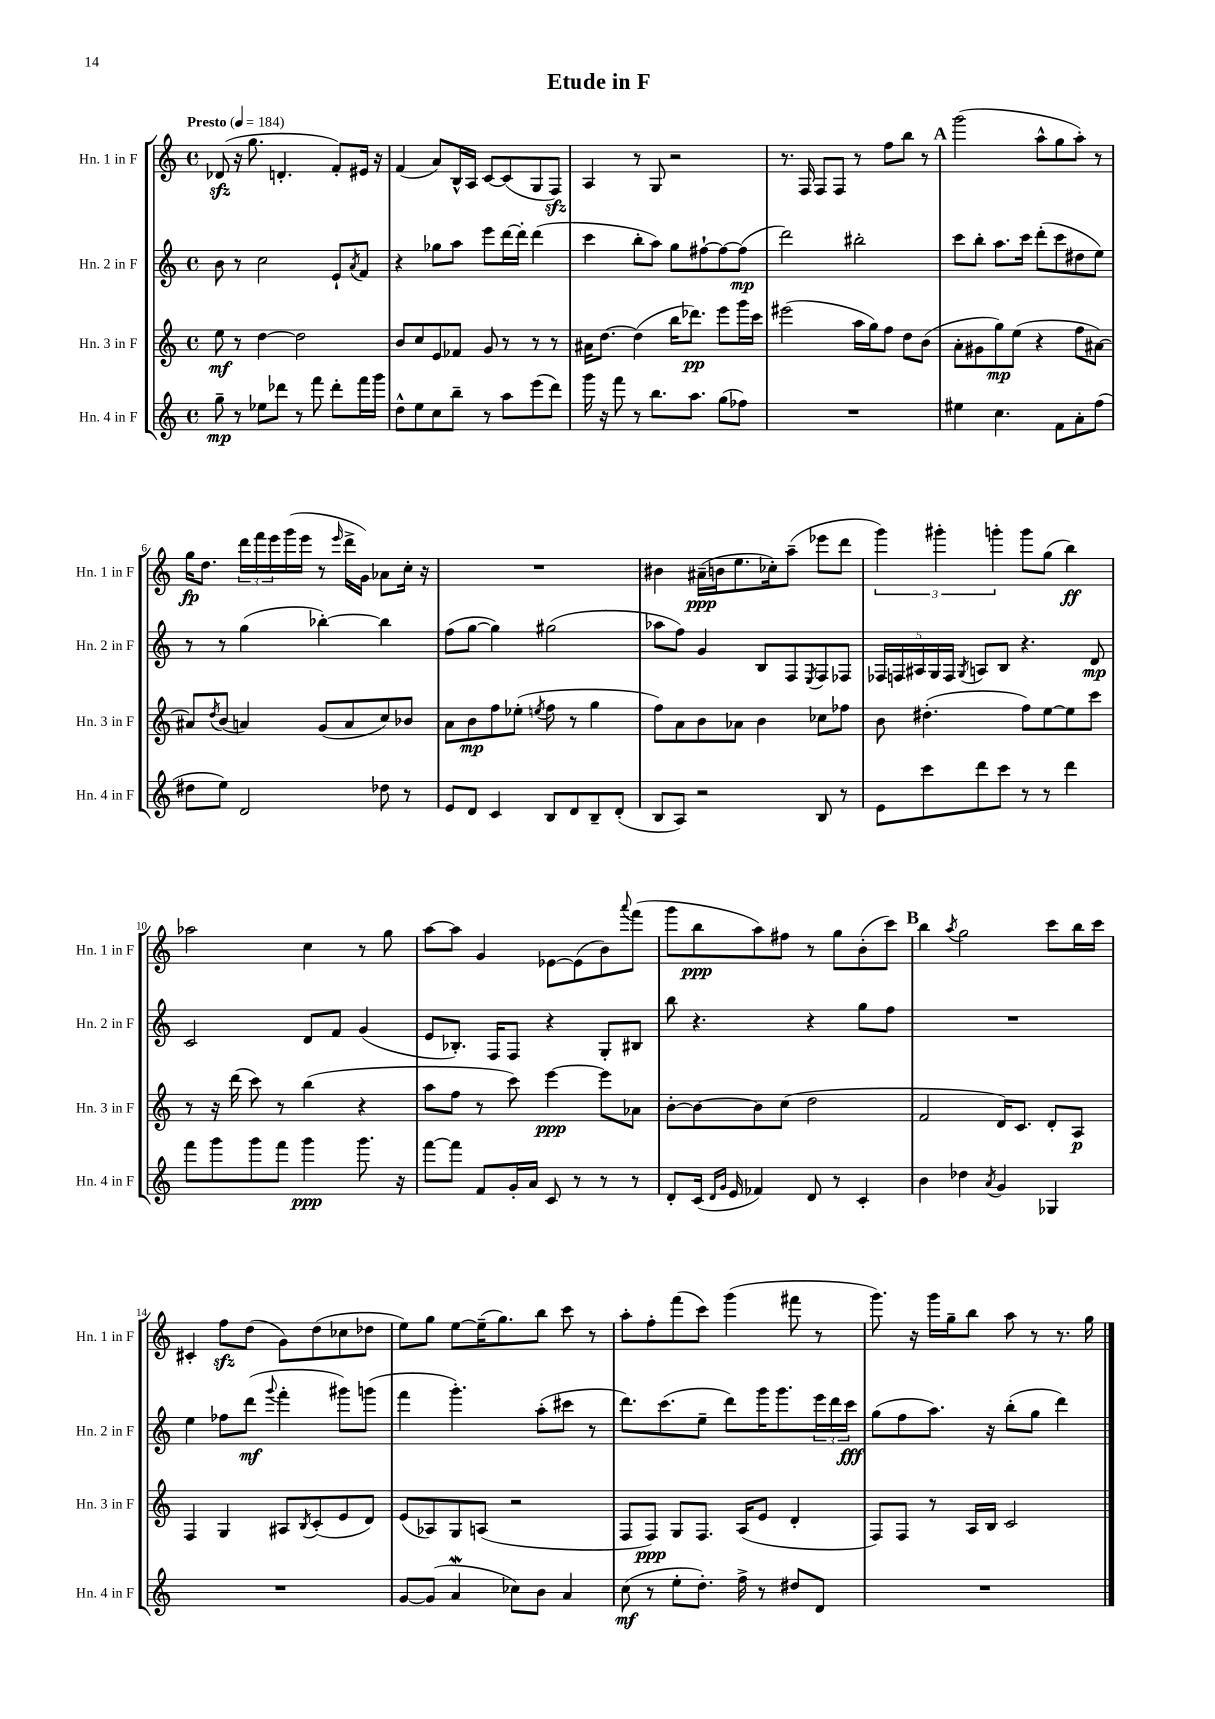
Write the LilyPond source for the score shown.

\header { title = "Etude in F" }
<<
\new StaffGroup <<
\new Staff = "s0" \with { instrumentName = "Hn. 1 in F" shortInstrumentName = "Hn. 1 in F" } {
    \clef treble \key c \major \defaultTimeSignature \time 4/4 \tempo "Presto" 4 = 184
    des'8\sfz( r16 g''8. d'4.-. f'8-.) eis'16 r16 |
    f'4( a'8) b16-^ a16 c'8~ c'8( g8 f8\sfz) |
    a4 r8 g8 r2 |
    r8. f16 f8 f8 r8 f''8 b''8 r8 |
    \mark \markup { \bold "A" } g'''2( a''8-^ g''8 a''8-.) r8 |
    g''16\fp d''8. \tuplet 3/2 { d'''16 f'''16 e'''16 } g'''16( e'''16 r8 \grace { e'''16 } d'''16-> g'16) aes'8 c''16-. r16 |
    R1 |
    bis'4 ais'16--\ppp( b'16 e''8. ces''16-.) a''8--( ees'''8 d'''8 |
    \tuplet 3/2 { g'''4) gis'''4-. g'''4-. } g'''8 g''8( b''4\ff) |
    aes''2 c''4 r8 g''8 |
    a''8~ a''8 g'4 ees'8~ ees'8( b'8) \appoggiatura { a'''8 } f'''8( |
    g'''8 b''8\ppp a''8) fis''8 r8 g''8 b'8-.( c'''8) |
    \mark \markup { \bold "B" } b''4 \acciaccatura { a''8 } g''2 c'''8 b''16 c'''16 |
    cis'4-. f''8\sfz d''8( g'8) d''8( ces''8 des''8 |
    e''8) g''8 e''8~ e''16--( g''8.) b''8 c'''8 r8 |
    a''8-. f''8-. f'''8( c'''8) g'''4( fis'''8 r8 |
    g'''8.) r16 g'''16 g''16-- b''8 a''8 r8 r8. g''16 \bar "|." |
}
\new Staff = "s1" \with { instrumentName = "Hn. 2 in F" shortInstrumentName = "Hn. 2 in F" } {
    \clef treble \key c \major \defaultTimeSignature \time 4/4
    b'8 r8 c''2 e'8-! \acciaccatura { a'8 } f'8 |
    r4 ges''8 a''8 e'''8 d'''16~ d'''16-. d'''4( |
    c'''4 b''8-. a''8) g''8 fis''8~-! fis''8~ fis''8\mp( |
    d'''2) bis''2-. |
    \mark \markup { \bold "A" } c'''8 b''8-. a''8. c'''16 d'''8-.( c'''8 dis''8 e''8) |
    r8 r8 g''4( bes''4~-.) bes''4 |
    f''8( g''8~ g''4) gis''2( |
    aes''8 f''8) g'4 b8 f8 \acciaccatura { e8 } f8 fes8 |
    \tuplet 5/4 { fes16 f16 ais16 g16 f16 } \acciaccatura { g8 } a8 b8 r4. d'8\mp |
    c'2 d'8 f'8 g'4( |
    e'8 bes8.-.) f16 f8 r4 g8-. bis8 |
    b''8 r4. r4 g''8 f''8 |
    \mark \markup { \bold "B" } R1 |
    e''4 fes''8 d'''8\mf( \appoggiatura { g'''8 } f'''4-. gis'''8) g'''8( |
    f'''4 g'''4.-.) a''8-.( cis'''8 r8 |
    d'''8.) c'''8.( e''8-- d'''8) g'''16 g'''8. \tuplet 3/2 { e'''16 d'''16 c'''16\fff } |
    g''8( f''8 a''8.) r16 b''8-.( g''8 d'''4) \bar "|." |
}
\new Staff = "s2" \with { instrumentName = "Hn. 3 in F" shortInstrumentName = "Hn. 3 in F" } {
    \clef treble \key c \major \defaultTimeSignature \time 4/4
    e''8\mf r8 d''4~ d''2 |
    b'8 c''8 e'8 fes'8 g'8 r8 r8 r8 |
    ais'16 d''8.~ d''4( b''16 des'''8.\pp) e'''8 g'''16 c'''16 |
    eis'''2( a''16 g''16) f''8 d''8 b'8( |
    \mark \markup { \bold "A" } a'8-. gis'8 g''8\mp) e''8( r4 f''8 ais'8~) |
    ais'8 \acciaccatura { d''8 } b'8( a'4) g'8( a'8 c''8) bes'8 |
    a'8 b'8\mp f''8 ees''8-.( \acciaccatura { e''8 } f''8 r8 g''4 |
    f''8) a'8 b'8 aes'8 b'4 ces''8 fes''8 |
    b'8 dis''4.-.( f''8) e''8~ e''8 c'''8 |
    r8 r16 d'''16( c'''8) r8 b''4( r4 |
    a''8 f''8 r8 c'''8) e'''4~\ppp e'''8 aes'8 |
    b'8~-. b'8~ b'8 c''8( d''2 |
    \mark \markup { \bold "B" } f'2 d'16) c'8. d'8-. a8\p |
    f4 g4 ais8 \acciaccatura { b8 } c'8-.( e'8 d'8) |
    e'8( aes8) g8 a8( r2 |
    f8 f8\ppp) g8 f8. a16( e'8 d'4-. |
    f8) f8 r8 a16 b16 c'2 \bar "|." |
}
\new Staff = "s3" \with { instrumentName = "Hn. 4 in F" shortInstrumentName = "Hn. 4 in F" } {
    \clef treble \key c \major \defaultTimeSignature \time 4/4
    g''8--\mp r8 ees''8 des'''8 r8 f'''8 des'''8-. f'''16 g'''16 |
    d''8-^ e''8 c''8 b''8-- r8 a''8 e'''8( d'''8) |
    g'''16 r16 f'''8 r8 b''8. a''8. g''8( fes''8) |
    R1 |
    \mark \markup { \bold "A" } eis''4 c''4. f'8 a'8-. f''8( |
    dis''8 e''8) d'2 des''8 r8 |
    e'8 d'8 c'4 b8 d'8 b8-- d'8-.( |
    b8 a8) r2 b8 r8 |
    e'8 c'''8 d'''8 c'''8 r8 r8 d'''4 |
    f'''8 g'''8 g'''8 f'''8 g'''4\ppp g'''8. r16 |
    f'''8~ f'''8 f'8 g'16-. a'16 c'8 r8 r8 r8 |
    d'8-. c'16( \grace { d'16 g'16 } e'16 fes'4) d'8 r8 c'4-. |
    \mark \markup { \bold "B" } b'4 des''4 \acciaccatura { a'8 } g'4 ges4 |
    R1 |
    g'8~ g'8( a'4\mordent ces''8) b'8 a'4 |
    c''8\mf( r8 e''8-. d''8.-.) f''16-> r8 dis''8 d'8 |
    R1 \bar "|." |
}
>>
>>
